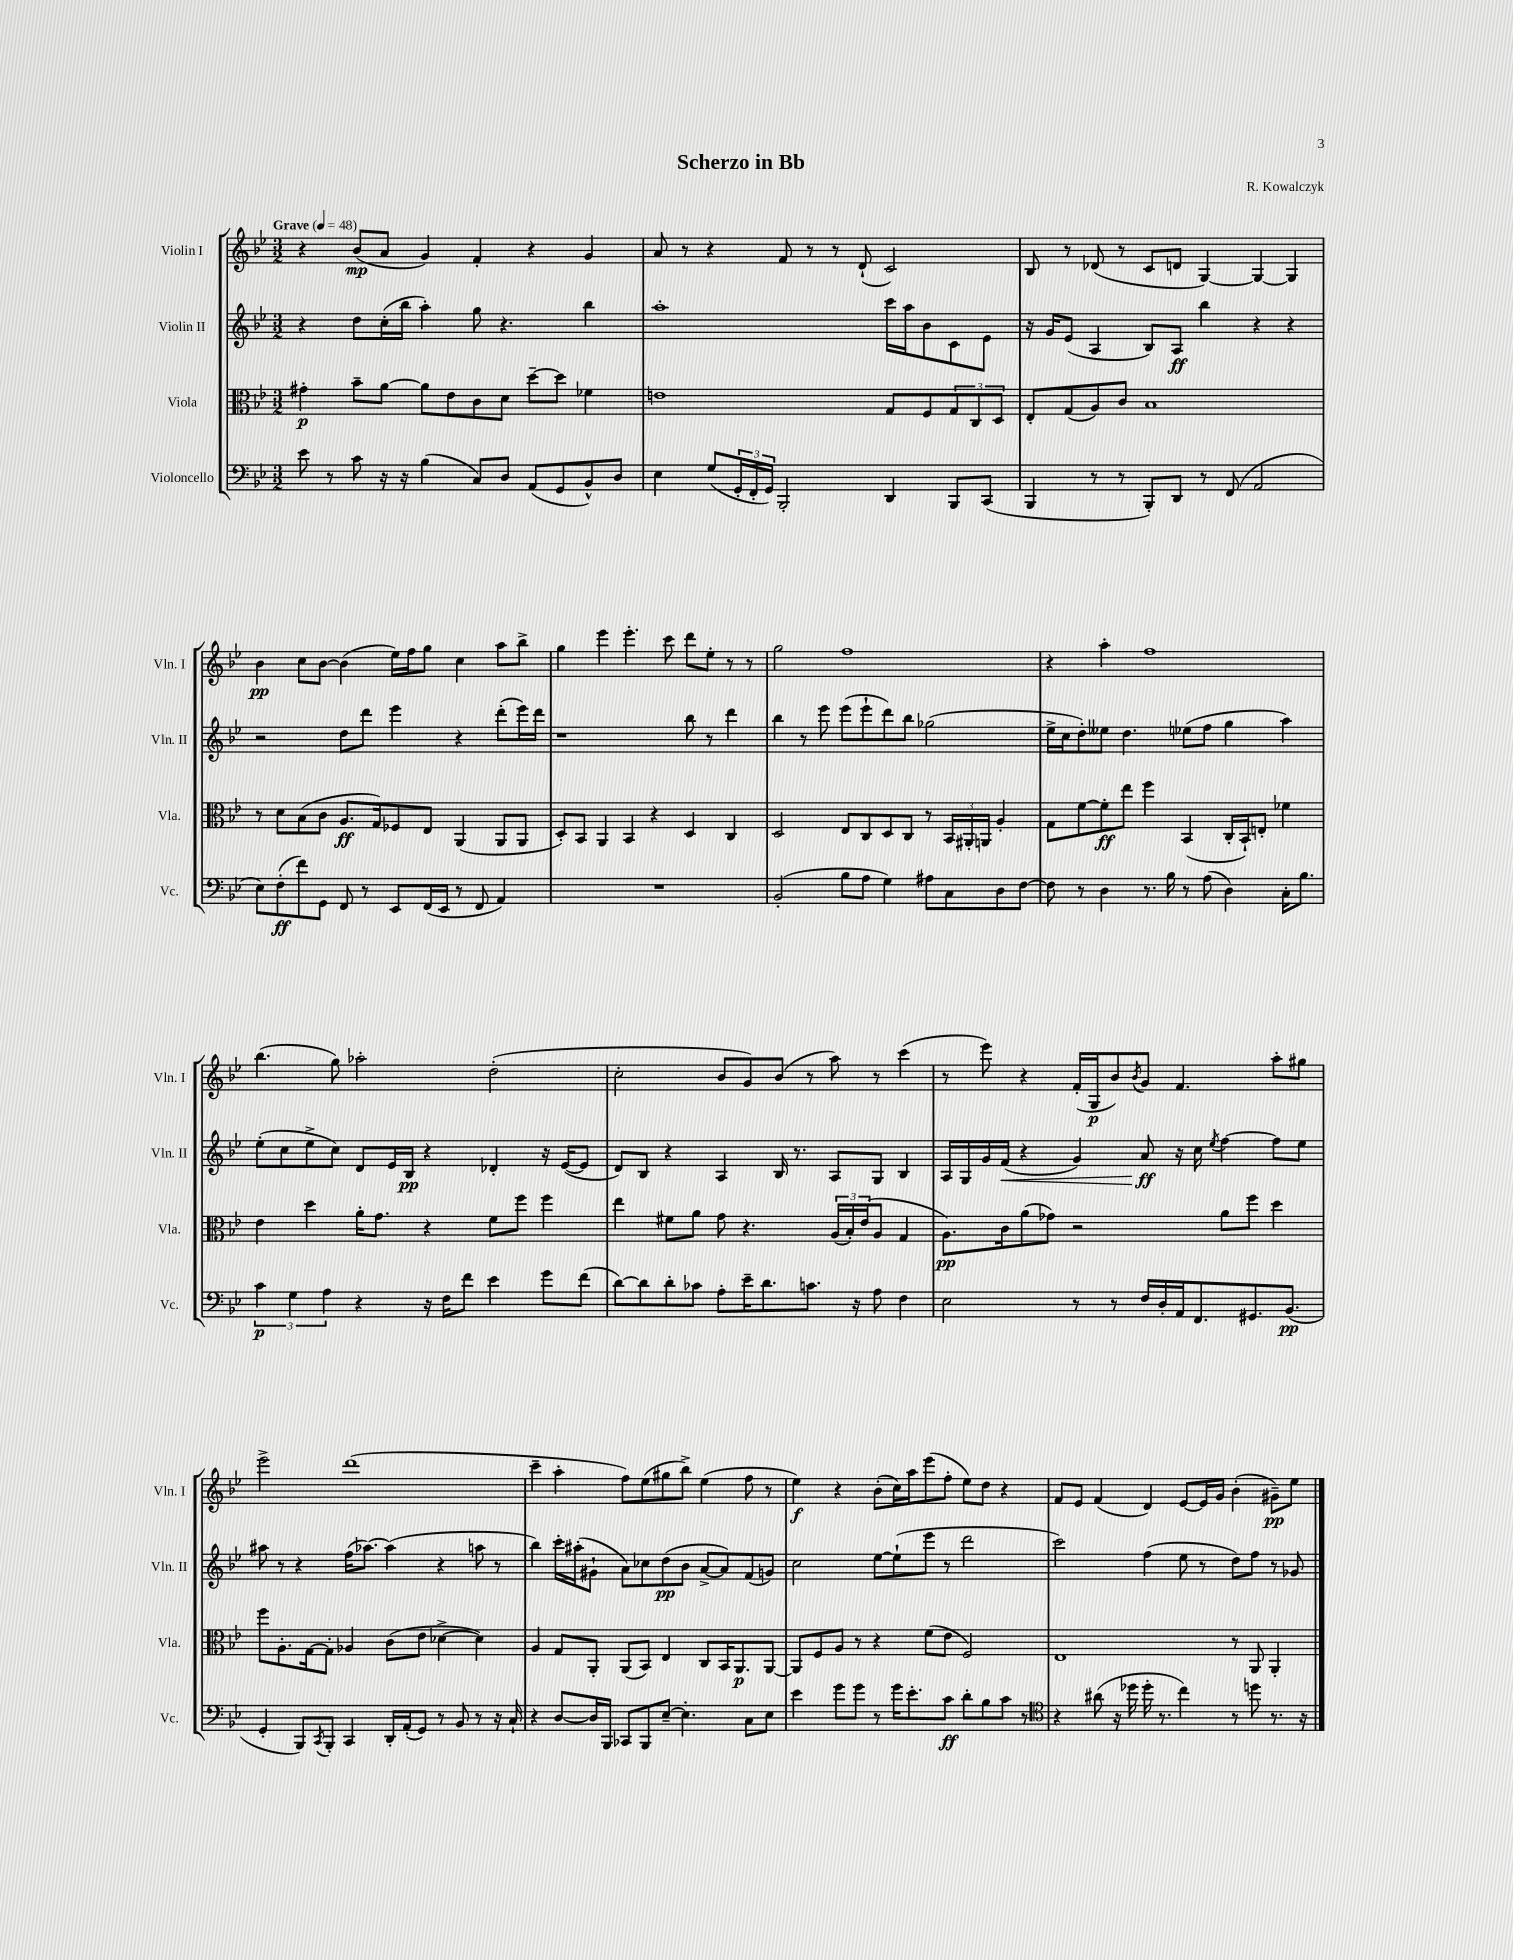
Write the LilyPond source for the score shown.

\header { title = "Scherzo in Bb" composer = "R. Kowalczyk" }
<<
\new StaffGroup <<
\new Staff = "s0" \with { instrumentName = "Violin I" shortInstrumentName = "Vln. I" } {
    \clef treble \key bes \major \numericTimeSignature \time 3/2 \tempo "Grave" 4 = 48
    r4 bes'8\mp( a'8 g'4) f'4-. r4 g'4 |
    a'8 r8 r4 f'8 r8 r8 d'8-!( c'2) |
    bes8 r8 des'8( r8 c'8 d'8 g4~) g4~ g4 |
    bes'4\pp c''8 bes'8~ bes'4( ees''16) f''16 g''8 c''4 a''8 bes''8-> |
    g''4 ees'''4 ees'''4.-. c'''8 d'''8 ees''8-. r8 r8 |
    g''2 f''1 |
    r4 a''4-. f''1 |
    bes''4.( g''8) aes''2-. d''2-.( |
    c''2-. bes'8 g'8) bes'8( r8 a''8) r8 c'''4( |
    r8 ees'''8) r4 f'16-.( g16\p bes'8) \acciaccatura { bes'8 } g'8 f'4. a''8-. gis''8 |
    ees'''2-> d'''1( |
    c'''4-- a''4-. f''8) ees''8( gis''8 bes''8->) ees''4( f''8 r8 |
    ees''4\f) r4 bes'8-.( c''16) a''16 ees'''8( f''8-. ees''8) d''8 r4 |
    f'8 ees'8 f'4( d'4) ees'8~ ees'16 g'16 bes'4-.( gis'8--\pp) ees''8 \bar "|." |
}
\new Staff = "s1" \with { instrumentName = "Violin II" shortInstrumentName = "Vln. II" } {
    \clef treble \key bes \major \numericTimeSignature \time 3/2
    r4 d''8 c''16-.( bes''16 a''4-.) g''8 r4. bes''4 |
    a''1-. c'''16 a''16 bes'8 c'8 ees'8 |
    r16 g'16 ees'8( a4 bes8) a8\ff bes''4 r4 r4 |
    r2 d''8 d'''8 ees'''4 r4 d'''8-.( ees'''16) d'''16 |
    r1 bes''8 r8 d'''4 |
    bes''4 r8 ees'''8 ees'''8( ees'''8-! d'''8) bes''8 ges''2( |
    ees''16-> c''16 d''8-.) eeses''8 d''4. ees''8( f''8 g''4 a''4) |
    ees''8-.( c''8 ees''8-> c''8) d'8 ees'16 bes16\pp r4 des'4-. r16 ees'16~( ees'8 |
    d'8) bes8 r4 a4 bes16 r8. a8 g8 bes4 |
    a16 g16 g'16 f'16\<( r4 g'4) a'8\ff\! r16 c''16 \acciaccatura { ees''8 } f''4~ f''8 ees''8 |
    ais''8 r8 r4 f''16( aes''8.~) aes''4( r4 a''8 r8 |
    bes''4) c'''16-. ais''16-.( gis'8-! a'8) ces''8 d''8\pp( bes'8 a'8~-> a'8) f'8( g'8) |
    c''2 ees''8~ ees''8-!( ees'''8 r8 d'''2 |
    c'''2) f''4( ees''8 r8 d''8) f''8 r8 ges'8 \bar "|." |
}
\new Staff = "s2" \with { instrumentName = "Viola" shortInstrumentName = "Vla." } {
    \clef alto \key bes \major \numericTimeSignature \time 3/2
    gis'4-.\p bes'8-- a'8~ a'8 ees'8 c'8 d'8 d''8~-- d''8 fes'4 |
    e'1 g8 f8 \tuplet 3/2 { g8 c8 d8 } |
    ees8-. g8( a8) c'8 bes1 |
    r8 d'8 bes8( c'8 a8.\ff g16) fes8 ees8 a,4( a,8 a,8 |
    d8-.) bes,8 a,4 bes,4 r4 d4 c4 |
    d2 ees8 c8 d8 c8 r8 \tuplet 3/2 { bes,16 ais,16-. a,16 } a4-. |
    g8 f'8~ f'8-.\ff ees''8 f''4 bes,4( c16-. bes,16-!) e8-. fes'4 |
    ees'4 d''4 a'16-. g'8. r4 f'8 f''8 f''4 |
    ees''4 fis'8 a'8 g'8 r4. \tuplet 3/2 { a16( bes16-.) ees'16( } a8 g4 |
    a8.\pp) c'16 a'8( ges'8) r2 a'8 f''8 d''4 |
    f''8 a8.-. g16~ g8-. aes4 c'8( ees'8 des'4~-> des'4) |
    a4 g8 a,8-. a,8( bes,8) ees4 c8 bes,16 a,8.\p a,8~ |
    a,8 f8 a8 r8 r4 f'8( ees'8 f2) |
    ees1 r8 a,8 a,4-. \bar "|." |
}
\new Staff = "s3" \with { instrumentName = "Violoncello" shortInstrumentName = "Vc." } {
    \clef bass \key bes \major \numericTimeSignature \time 3/2
    ees'8 r8 c'8 r16 r16 bes4( c8) d8 a,8( g,8 bes,8-^) d8 |
    ees4 g8( \tuplet 3/2 { g,16-. f,16-. g,16) } bes,,2-. d,4 bes,,8 c,8( |
    bes,,4 r8 r8 bes,,8-.) d,8 r8 f,8( a,2 |
    ees8) f8-.\ff( f'8) g,8 f,8 r8 ees,8 f,16( ees,16 r8 f,8 a,4) |
    R1. |
    bes,2-.( bes8 a8 g4) ais8 c8 d8 f8~ |
    f8 r8 d4 r8. bes16 r8 a8( d4) c16-. bes8. |
    \tuplet 3/2 { c'4\p g4 a4 } r4 r16 f16 f'8 ees'4 g'8 f'8( |
    d'8~) d'8 d'8-. ces'8 a8-. ees'16-- d'8. c'8. r16 a8 f4 |
    ees2 r8 r8 f16 d16-. a,16 f,8. gis,8. bes,8.\pp( |
    g,4-. bes,,8) \acciaccatura { c,8 } bes,,8-. c,4 d,16-. a,16-.( g,8) r8 bes,8 r8 r16 c16-! |
    r4 d8~ d16 bes,,16 ces,8 bes,,8 ees8~-- ees4.-. c8 ees8 |
    ees'4 g'8 g'8 r8 g'16 ees'8.-. c'8\ff d'8-. bes8 c'8 r8 |
    \clef tenor r4 ais'8( r16 des''16 des''16-. r8. c''4) r8 d''8 r8. r16 \bar "|." |
}
>>
>>
\layout { \context { \Score \remove "Bar_number_engraver" } }
